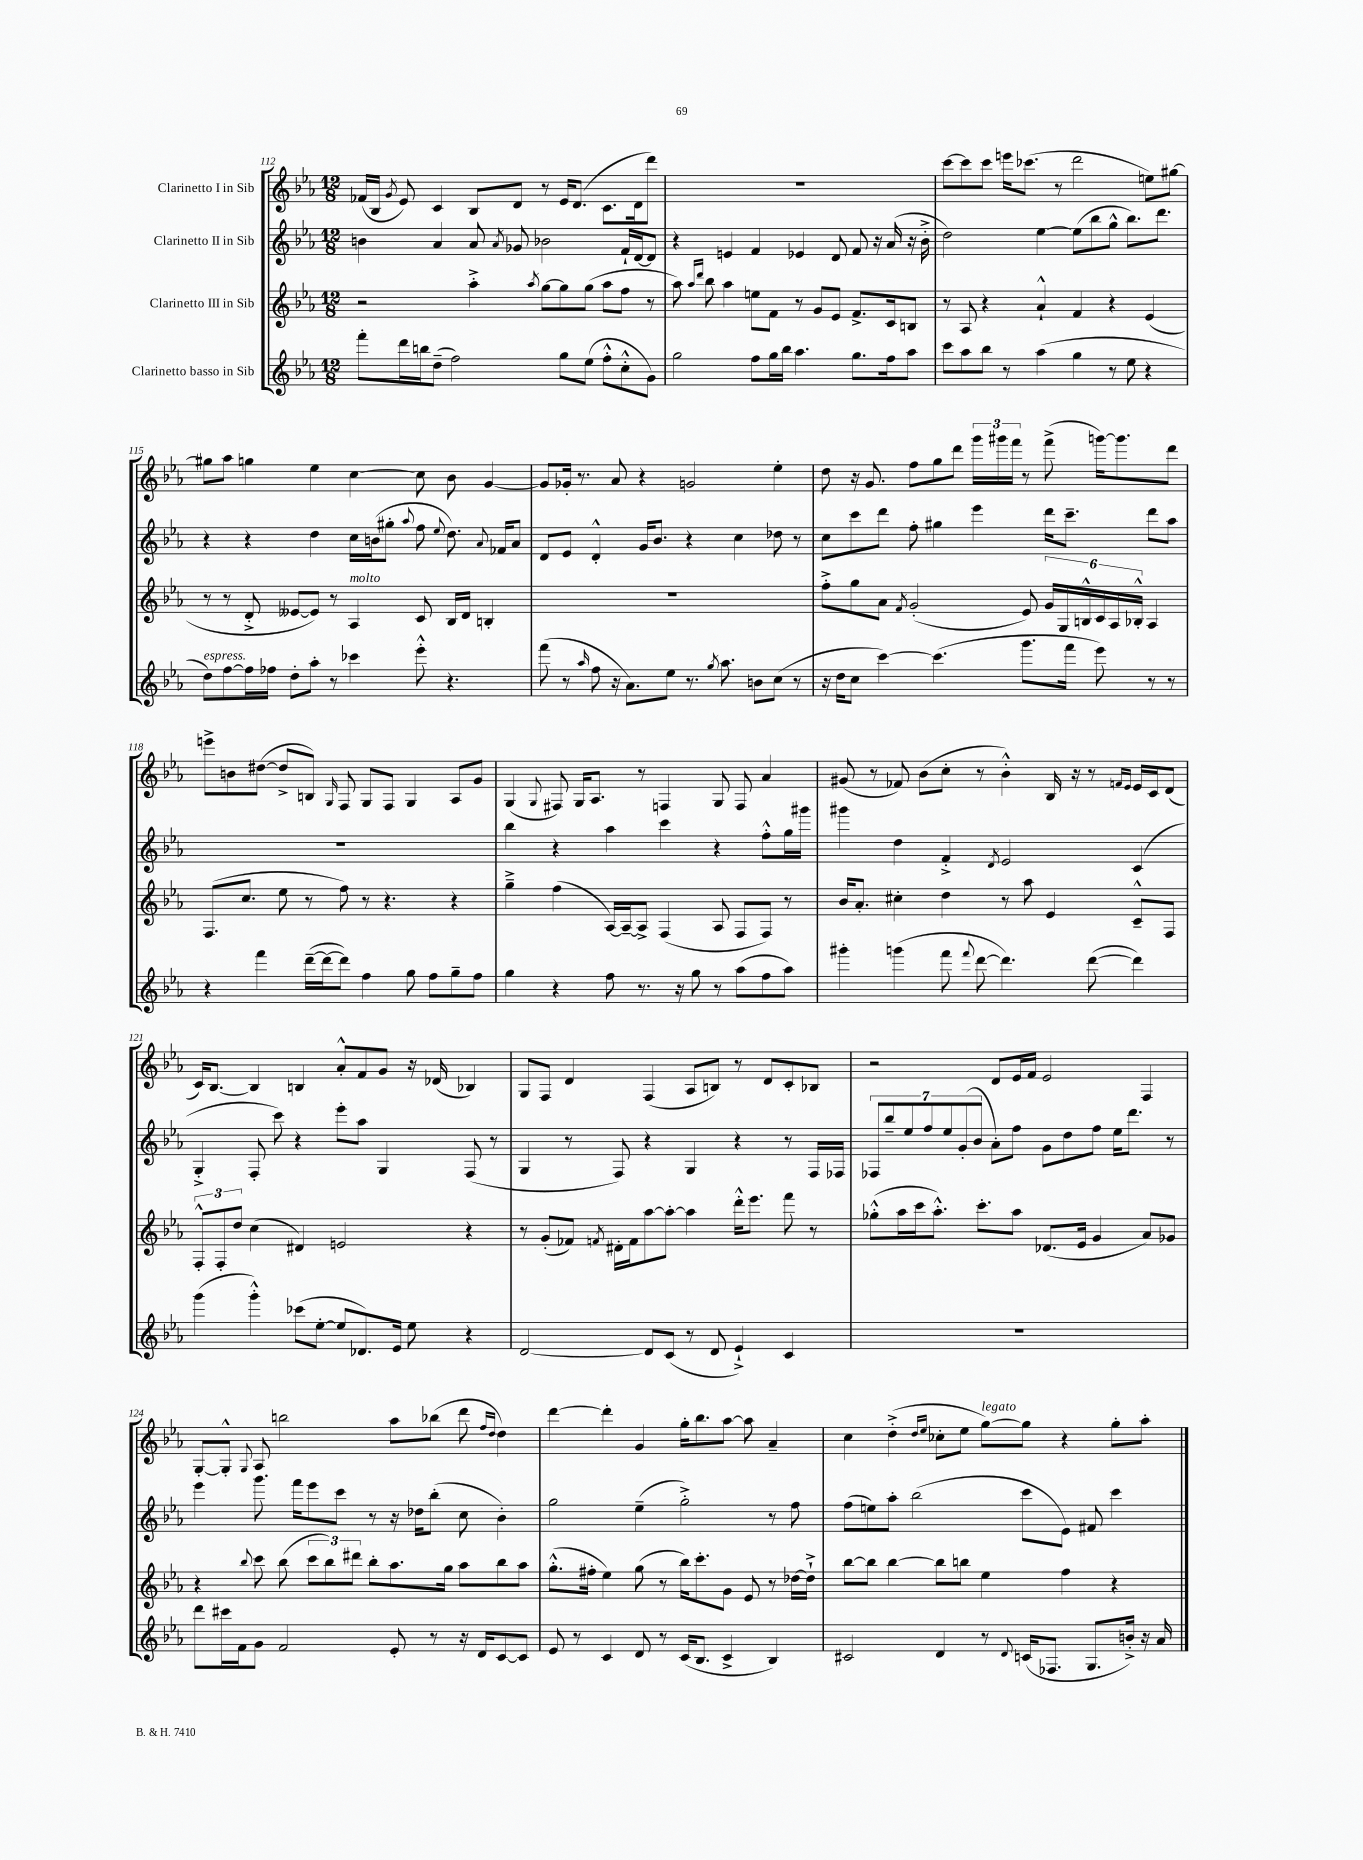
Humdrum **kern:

**kern	**kern	**kern	**kern
*part4	*part3	*part2	*part1
*staff4	*staff3	*staff2	*staff1
*I"Clarinetto basso in Sib	*I"Clarinetto III in Sib	*I"Clarinetto II in Sib	*I"Clarinetto I in Sib
*clefG2	*clefG2	*clefG2	*clefG2
*k[b-e-a-]	*k[b-e-a-]	*k[b-e-a-]	*k[b-e-a-]
*M12/8	*M12/8	*M12/8	*M12/8
=112	=112	=112	=112
8fff'\L	2r	4bn\	(16f-X/LL
.	.	.	16B-/JJ
.	.	.	8qg/
16ddd\L	.	.	8e-/)
16bbn\J	.	.	.
(8dd~\J	.	4a-/	4c/
2ff\)	.	.	.
.	4aa-'^\	8a-/	8B-/L
.	.	8qa-/	.
.	.	8g-X/	8d/J
.	8qaa-/	.	.
.	[8gg\L	2b-X\	8r
8gg\L	8gg\]	.	16e-/KL
.	.	.	(8.d/J
(8ee-\J	(8gg\J	.	.
8ff'^^\L	8aa-\L	.	8.c\L
8cc'^^\	8ff\J	16f`/LL	.
.	.	[16d/J	16d\k
8g\J)	8r	8d/J]	8ddd\J)
=113	=113	=113	=113
2gg\	8aa-\)	4r	1.r
.	16qqaa-/LL	.	.
.	16qqddd/JJ	.	.
.	8bb-\	.	.
.	4aa-\	4en/	.
8ff\L	8een\L	4f/	.
16gg\L	8f\J	.	.
16bb-\JJ	.	.	.
4.aa-\	8r	4e-X/	.
.	8g/L	.	.
.	8e-/J	8d/	.
8.gg\L	8.f^/L	8f/	.
.	.	16r	.
16ff\k	16c/k	(16a-/	.
8aa-\J	8Bn/J	16r	.
.	.	16b-'^\	.
=114	=114	=114	=114
8ccc\L	8r	2dd\)	[8ccc\L
8aa-\	8A-/	.	8ccc\]
8bb-\J	4r	.	8ccc\J
8r	.	.	16eeen\KL
.	.	.	(8.ccc-X\J
(4aa-\	4a-`^^/	[4ee-\	.
.	.	.	8r
4gg\	4f/	(8ee-\L]	2ddd\
.	.	8bb-\	.
8r	4r	8gg^^\J	.
8ee-\	.	8.bb-\L)	.
4r	(4e-/	.	8een\L)
.	.	8.ddd\J	.
.	.	.	[8gg#X\J
!!LO:LB:g=z
=115	=115	=115	=115
!LO:TX:a:i:t=espress.	!	!	!
8dd\L)	8r	4r	8gg#X\L]
[8ff\	8r	.	8aa-\J
16ff\L]	8d'^/	4r	4ggn\
16ff-X\JJ	.	.	.
8dd'\L	[8e--X/L	.	.
8aa-'\J	8e--/J])	4dd\	4ee-\
8r	8r	.	.
!	!LO:TX:a:i:t=molto	!	!
4ccc-X\	4A-/	16cc\LL	[4cc\
.	.	(16bn\J	.
.	.	8gg#X'\J	.
.	.	8qqaa-/	.
8eee-'^^\	8c/	8ff\	8cc\]
.	.	8qqee-/	.
4.r	16B-/LL	8.dd\)	8b-\
.	16d/JJ	.	.
.	4Bn'/	.	[4g/
.	.	8qqa-/	.
.	.	16f-X/KL	.
.	.	8a-/J	.
=116	=116	=116	=116
(8fff\	1.r	8d/L	8g/L]
8r	.	8e-/J	16g-X'/Jk
.	.	.	8.r
16qqaa-/	.	.	.
8ff\	.	4d'^^/	.
16r	.	.	8a-/
8.a-\L)	.	.	.
.	.	16g/KL	4r
.	.	8.b-/J	.
8ee-\J	.	.	.
8.r	.	4r	2gn/
8qgg/	.	.	.
8.aa-\	.	.	.
.	.	4cc\	.
8bn\L	.	.	.
(8cc\J	.	8dd-X\	4ee-'\
8r	.	8r	.
=117	=117	=117	=117
16r	8ff'^\L	8cc\L	8dd\
16dd\KL	.	.	.
8cc\J	8gg\	8ccc\	16r
.	.	.	8.g/
[4ccc\)	8a-\J	8ddd\J	.
.	8qf/	.	.
.	(2g'/	8ff'\	8ff\L
(4.ccc\]	.	4gg#X\	8gg\
.	.	.	8ddd\J
.	.	4eee-\	24ggg\LL
.	.	.	24ggg#X\
.	.	.	24fff\JJ
8.ggg\L	8e-/)	.	8r
.	24g/LL	16ddd\KL	(8fff^\
.	24G/	.	.
16fff\Jk	.	8.ccc~\J	.
.	24Bn^^/	.	.
8eee-\)	24c/	.	[16gggn\KL)
.	24A-/	.	.
.	.	.	8.ggg\]
.	24B-X'^^/JJ	.	.
8r	4A-/	8ddd\L	.
8r	.	8aa-\J	8ddd\J
!!LO:LB:g=z
=118	=118	=118	=118
4r	(8.F/L	1.r	8eeen^\L
.	.	.	8bn\
.	8.cc/J	.	.
4fff\	.	.	([8dd#X\J
.	8ee-\	.	8dd#^/L]
([16ddd~\LL	8r	.	8Bn/J)
16ddd\J_	.	.	.
.	.	.	16qqG/
8ddd\J])	8ff\)	.	8F/
4ff\	8r	.	8G/L
.	4.r	.	8F/J
8gg\	.	.	4G/
8ff\L	.	.	.
8gg~\	4r	.	8A-/L
8ff\J	.	.	8g/J
=119	=119	=119	=119
4gg\	4gg~^\	4bb-\	(4G/
.	.	.	8qqG/
4r	(4ff\	4r	8F#X/)
.	.	.	16G/KL
.	.	.	8.A-/J
8ff\	[16A-/LL)	4aa-\	.
.	16A-~/J_	.	.
8.r	8A-^/J]	.	8r
.	(4F/	4ccc\	4Fn/
16r	.	.	.
8gg\	.	.	.
8r	8A-/	4r	8G/
(8aa-\L	8F/L	.	8F/
8ff\	8F/J)	8ff'^^\L	4a-/
8aa-\J)	8r	16gg\L	.
.	.	16ggg#X\JJ	.
=120	=120	=120	=120
4ggg#X'\	16b-/KL	4ggg#X\	(8g#X/
.	8.a-'/J	.	.
.	.	.	8r
(4gggn\	4cc#X'\	4dd\	8f-X/)
.	.	.	(8b-\L
8fff\	4dd\	4f'^/	8cc'\J
8qqfff/	.	.	.
[8ddd\	.	.	8r
.	.	8qd/	.
4.ddd\])	8r	2e-/	4b-'^^\)
.	8aa-\	.	.
.	4e-/	.	16B-/
.	.	.	16r
([8ddd\	.	.	8r
.	.	.	16qqfn/LL
.	.	.	16qqe-/JJ
4ddd\])	8c~^^/L	(4c/	16e-/LL
.	.	.	16c/J
.	8F/J	.	(8d/J
!!LO:LB:g=z
=121	=121	=121	=121
(4ggg\	12F'^^/L	4G'^/	16c/KL)
.	.	.	[8.B-/J
.	12F'/	.	.
.	12dd/J	.	.
4ggg'^^\)	(4cc\	8F'/	4B-/]
.	.	8ccc\)	.
(8ccc-X\L	4d#X/)	4r	4Bn/
[8ee-'\J	.	.	.
8ee-/L]	2en/	8eee-'\L	8a-'^^/L
8.d-X/)	.	8aa-\J	8f/
.	.	4G/	8g/J
16e-/Jk	.	.	.
8ee-\	.	.	16r
.	.	.	(16d-X/
4r	4r	(8F/	4B-X/)
.	.	8r	.
=122	=122	=122	=122
[2d/	8r	4G/	8G/L
.	(8g'/L	.	8F/J
.	8f-X/J)	8r	4d/
.	8qfn/	.	.
.	16d#X'\LL	8F/)	.
.	16f\J	.	.
8d/L]	[8aa-\	4r	(4F/
(8c/J	8aa-'\J_	.	.
8r	4aa-\]	4G/	8A-/L
8d/	.	.	8Bn/J)
4e-`^/)	16ddd'^^\KL	4r	8r
.	8.eee-\J	.	.
.	.	.	8d/L
4c/	8fff\	8r	8c'/
.	8r	16F/LL	8B-X/J
.	.	16F-X/JJ	.
=123	=123	=123	=123
1.r	(8gg-X'^^\L	14F-X/L	2r
.	.	14bb-~/	.
.	16aa-\L	.	.
.	.	14ee-/	.
.	16ccc\J	.	.
.	.	14ff/	.
.	8.aa-'^^\J)	.	.
.	.	14ee-/	.
.	.	(14g'/	.
.	.	14b-/J	.
.	8.ccc'\L	.	.
.	.	8a-'\L)	8d/L
.	8aa-\J	8ff\J	16e-/L
.	.	.	16f/JJ
.	(8.d-X/L	8g\L	2e-/
.	.	8dd\	.
.	16e-/Jk	.	.
.	4g/	8ff\J	.
.	.	16ee-\KL	.
.	.	8.ddd\J	.
.	8a-/L)	.	4F/
.	8g-X/J	8r	.
!!LO:LB:g=z
=124	=124	=124	=124
8ddd\L	4r	4eee-\	[8G'/L
16ccc#X\L	.	.	8G'^^/J]
16f\J	.	.	.
.	8qqbb-/	.	8qqG/
8g\J	8ccc\	8.ggg\	8A-/
2f/	(8bb-\	.	2bbn\
.	.	16fff\KL	.
.	12ccc\L	8eee-\	.
.	12bb-\)	.	.
.	.	8ccc\J	.
.	12ddd#X\J	.	.
.	8bb-'\L	8r	.
8e-'/	8.aa-\	16r	8aa-\L
.	.	16dd-X\KL	.
8r	.	(8bb-'\J	(8bb-X\J
.	16gg\Jk	.	.
16r	8aa-\L	8cc\	8ddd\
16d/KL	.	.	.
.	.	.	16qqff/LL
.	.	.	16qqdd/JJ
[8c/	8bb-\	4b-'\)	4dd\)
8c/J]	8aa-\J	.	.
=125	=125	=125	=125
8e-/	(8.gg'^^\L	2gg\	[4ddd\
8r	.	.	.
.	16ff#X'\Jk	.	.
4c/	4ee-\)	.	4ddd'\]
8d/	(8gg\	(4ee-~\	4g/
8r	8r	.	.
(16c/KL	16bb-\KL)	2gg'^\)	16gg'\KL
8.B-/J	8.ccc'\	.	8.bb-\
4c^/	8g\J	.	[8aa-\J
.	8e-/	.	8aa-\]
4B-/)	8r	8r	4a-~/
.	[16dd-X\LL	8ff\	.
.	16dd-`^\JJ]	.	.
=126	=126	=126	=126
2c#X/	[8bb-\L	(8ff\L	4cc\
.	8bb-\J]	8een\)	.
.	[4bb-\	8aa-'\J	(4dd'^\
.	.	(2bb-\	.
.	.	.	16qqdd/LL
.	.	.	16qqee-/JJ
4d/	8bb-\L]	.	8cc-X'\L
.	8bbn\J	.	8ee-\J
!	!	!	!LO:TX:a:i:t=legato
8r	4ee-\	.	[8gg\L)
8qqd/	.	.	.
(16cn/KL	.	8ccc\L	8gg\J]
8.F-X/J	.	.	.
.	4ff\	8e-\J)	4r
8.G/L	.	8f#X/	.
.	4r	4ccc\	8gg'\L
16bn'^/Jk)	.	.	.
16r	.	.	8aa-'\J
16a-/	.	.	.
==	==	==	==
*-	*-	*-	*-
